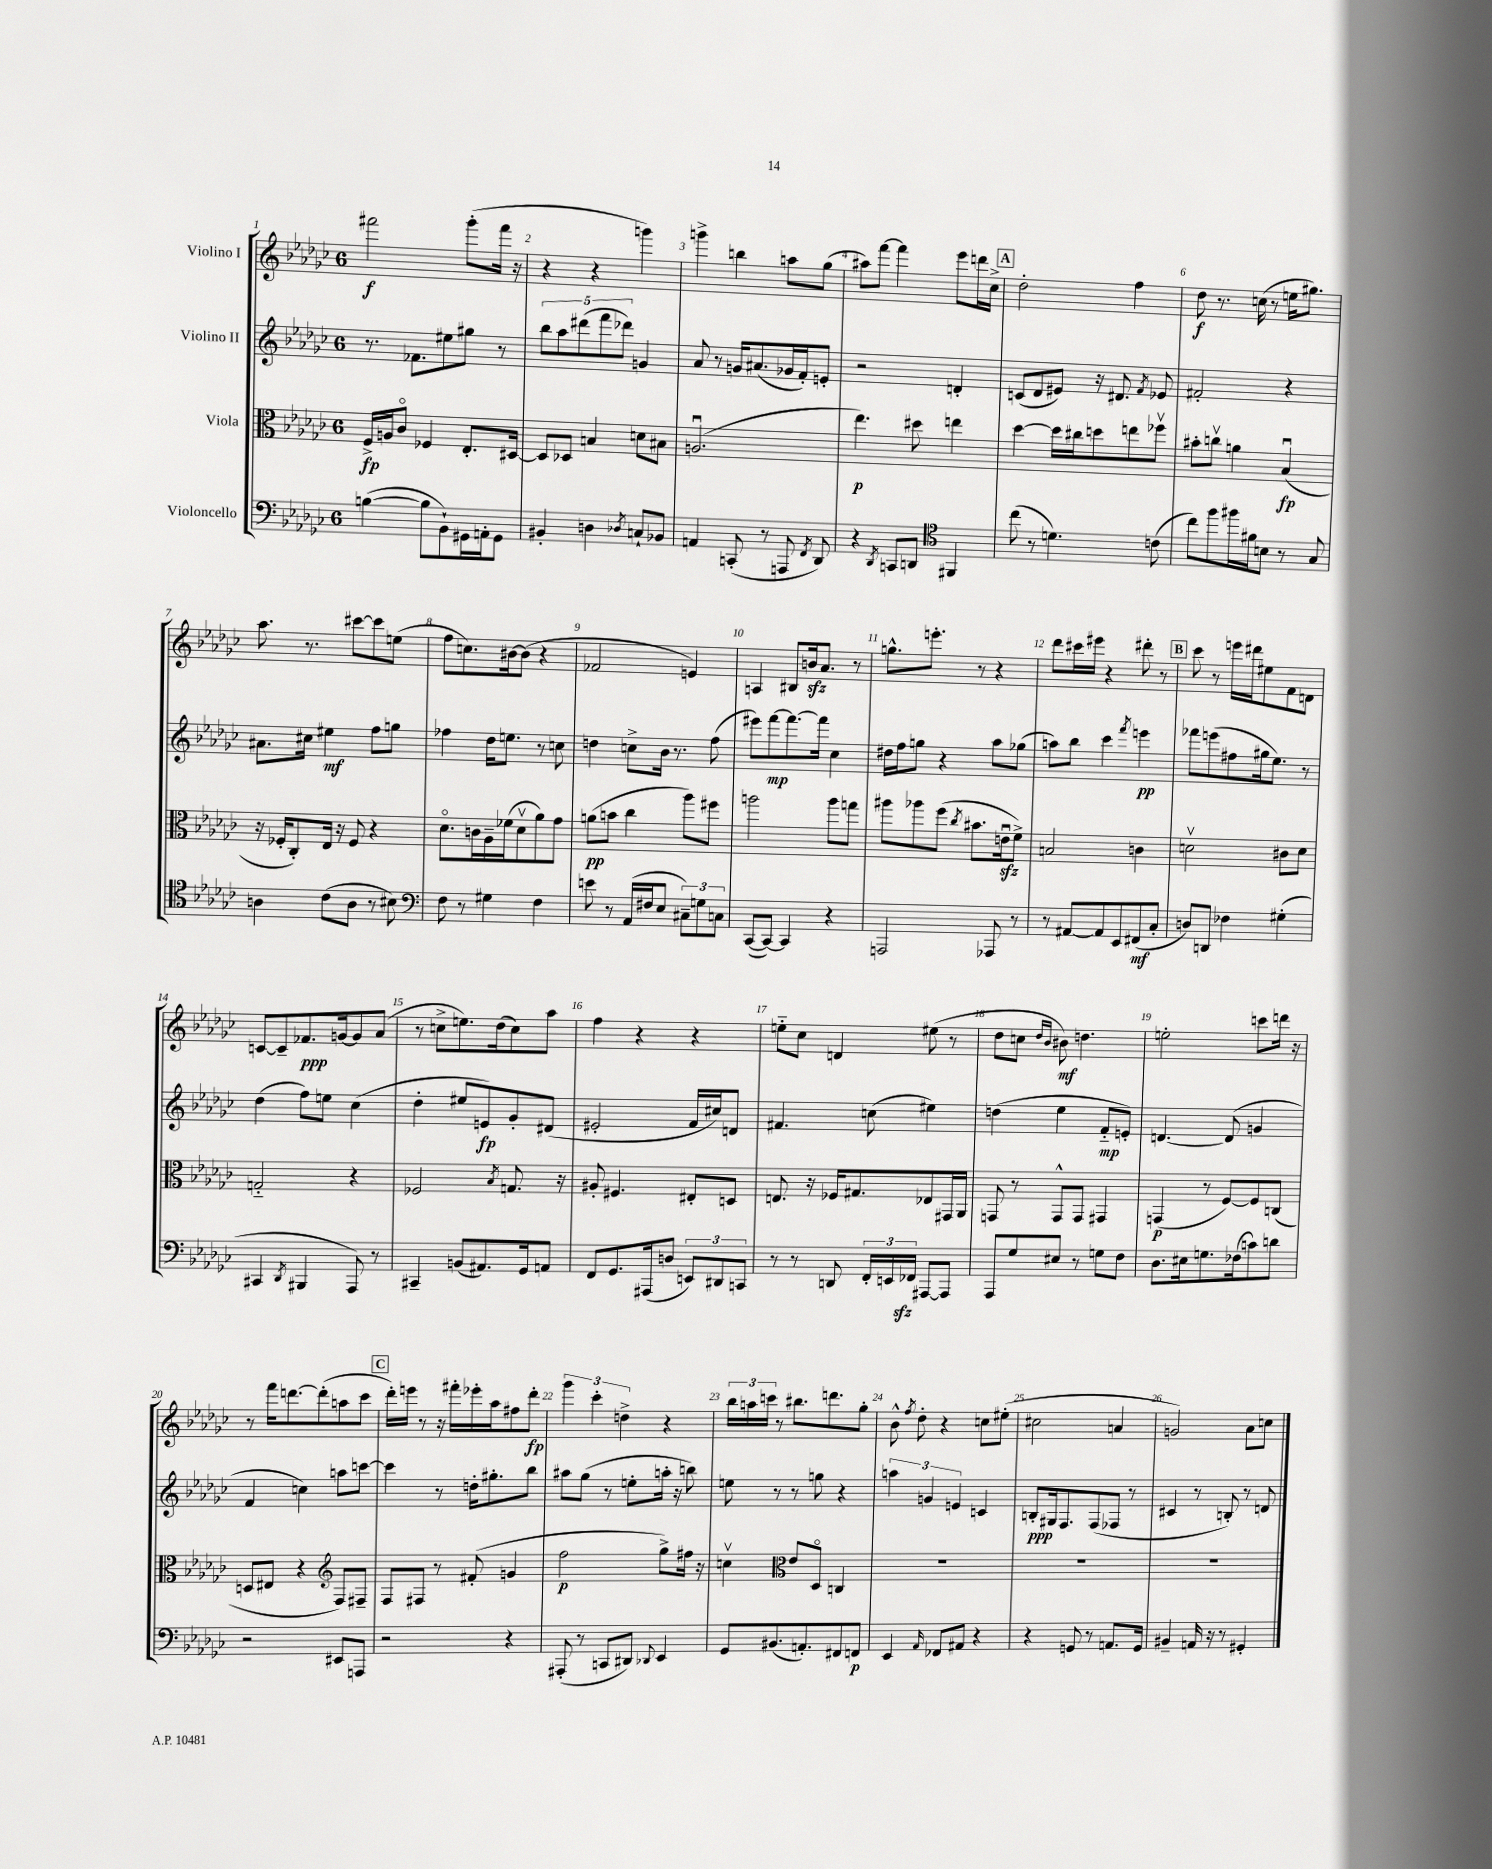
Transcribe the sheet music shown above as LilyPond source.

<<
\new StaffGroup <<
\new Staff = "s0" \with { instrumentName = "Violino I" } {
    \clef treble \key ges \major \once \override Staff.TimeSignature.style = #'single-digit \time 6/8
    \autoBeamOff fis'''2\f ges'''8[-.( fis'''16] r16 |
    r4 r4 g'''4) |
    g'''4-> b''4 a''8[ ges''8]( |
    ais''8[) f'''8]~ f'''4 ees'''8[ d'''16 ces''16]-> |
    \mark \markup { \box "A" } des''2-. f''4 |
    des''8\f r8. c''16( r8 e''16[ gis''8.]) |
    aes''8. r8. cis'''8[~ cis'''8 e''8]( |
    f''8[ c''8.) bis'16~ bis'8]( r4 |
    fes'2 e'4) |
    a4 bis8[ b'16\sfz aes'8.] r8 |
    g''8.[-^ e'''8.]-. r8 r4 |
    des'''8[ cis'''16 eis'''16] r4 dis'''8-. r8 |
    \mark \markup { \box "B" } ces'''8 r8 e'''16[ dis'''16 eis''8 f'8 d'8] |
    c'8[~ c'8-- fes'8.\ppp g'16~ g'8 aes'8]( |
    r8 c''8[-> e''8.) des''16( c''8) aes''8] |
    f''4 r4 r4 |
    e''8[-_ ces''8] d'4 eis''8( r8 |
    des''8[ c''8] \grace { des''16[ bes'16] } bis'8\mf) d''4. |
    e''2-. c'''8[ d'''16] r16 |
    r8 f'''16[ d'''8.~ d'''8-.( a''8 ces'''8] |
    \mark \markup { \box "C" } des'''16[-.) e'''16] r8 r16 fis'''16[-. ees'''16-. aes''16 fis''8 des'''8]-.\fp |
    \tuplet 3/2 { ges'''4 ces'''4-. d''4-> } r4 |
    \tuplet 3/2 { bes''16[ a''16 c'''16] } r8 bis''8.[ d'''8. ges''8]-. |
    bes'8-^ \acciaccatura { f''8 } des''8-. r4 c''8[ eis''8]-.( |
    cis''2 a'4 |
    g'2) aes'8[ c''8] \bar "|." |
}
\new Staff = "s1" \with { instrumentName = "Violino II" } {
    \clef treble \key ges \major \once \override Staff.TimeSignature.style = #'single-digit \time 6/8
    \autoBeamOff r8. fes'8.[ eis''8 gis''8] r8 |
    \tuplet 5/4 { bes''8[ aes''8 dis'''8( f'''8 des'''8]) } g'4 |
    aes'8 r8 g'16[ ais'8.( ges'16 f'16-.) e'8]-. |
    r2 d'4-. |
    \mark \markup { \box "A" } c'8[( des'8 eis'8]) r16 dis'8. \acciaccatura { f'8 } ees'8 |
    fis'2-. r4 |
    ais'8.[ cis''16] eis''4\mf f''8[ g''8] |
    fes''4 des''16[ e''8.] r8 c''8 |
    d''4 c''8[-> bes'16] r8. f''8( |
    eis'''8[) f'''8~\mp f'''8.~ f'''16] ces''4 |
    dis''16[ f''16 g''8] r4 aes''8[ ges''8]( |
    a''8[) bes''8] ces'''4 \acciaccatura { f'''8 } e'''4\pp |
    \mark \markup { \box "B" } fes'''8[ e'''8( fis''8 gis''16 ees''8.]) r8 |
    des''4( f''8[) e''8] ces''4( |
    des''4-. eis''8[ e'8\fp) ges'8-. dis'8]( |
    eis'2-. f'16[ cis''16) d'8] |
    fis'4. c''8( eis''4) |
    d''4( ees''4 f'8[-_\mp e'8]-.) |
    d'4.~ d'8( g'4 |
    f'4 c''4) a''8[ c'''8]~ |
    \mark \markup { \box "C" } c'''4 r8 d''16[-. gis''8.-. bes''8] |
    ais''8[ ges''8]( r8 e''8[-. a''16]-. r16 b''8) |
    e''8 r8 r8 g''8 r4 |
    \tuplet 3/2 { a''4 g'4 e'4 } c'4 |
    b8[-.\ppp gis16 f8. f8( fes8] r8 |
    cis'4 r8 b8-.) r8 d'8 \bar "|." |
}
\new Staff = "s2" \with { instrumentName = "Viola" } {
    \clef alto \key ges \major \once \override Staff.TimeSignature.style = #'single-digit \time 6/8
    \autoBeamOff f16[->\fp a16 ces'8]\flageolet fes4 ees8.[-. dis16]~ |
    dis8[ des8] b4 d'8[ bis8] |
    a2.\downbow( |
    ees''4.\p) dis''8 e''4 |
    \mark \markup { \box "A" } des''4~ des''16[ cis''16 d''8 e''8 fes''8]\upbow |
    bis'8[-. c''8]\upbow a'4 bes4\downbow\fp( |
    r16 fes16[-. ces8-.) ees16] r16 fes8 r4 |
    des'8.[\flageolet c'16 aes16-- fes'16( des'8\upbow aes'8) ges'8] |
    a'8[\pp( b'8] ces''4 aes''8[) fis''8] |
    a''2 a''8[ g''8] |
    ais''8[ aes''8 f''8]( \acciaccatura { ces''8 } bis'8.[ e'16\downbow\sfz f'8]->) |
    b2 c'4 |
    \mark \markup { \box "B" } d'2\upbow cis'8[ d'8] |
    g2-_ r4 |
    fes2 \acciaccatura { bes8 } g8. r16 |
    ais8-. fis4. eis8[-. d8] |
    e8. r16 fes16[ gis8. ees8 gis,16 aes,16] |
    g,8 r8 g,8[-^ g,8] gis,4 |
    g,4\p( r8 f8[~) f8 c8]( |
    d8[ eis8] r4 \clef treble f8[) fis8]-- |
    \mark \markup { \box "C" } f8[ fis8] r8 fis'8-.( g'4 |
    f''2\p ges''8[->) fis''16] r16 |
    c''4\upbow \clef alto ees'8[ des8]\flageolet c4 |
    R2. |
    R2. |
    R2. \bar "|." |
}
\new Staff = "s3" \with { instrumentName = "Violoncello" } {
    \clef bass \key ges \major \once \override Staff.TimeSignature.style = #'single-digit \time 6/8
    \autoBeamOff b4~( b8[ bes,8-!) gis,16 a,16-. gis,8] |
    bis,4-. d4 \acciaccatura { des8 } c8[-! bes,8] |
    a,4 c,8-.( r8 a,,8 \acciaccatura { f,8 } des,8) |
    r4 \acciaccatura { des,8 } c,8[ d,8] \clef tenor fis,4 |
    \mark \markup { \box "A" } ces''8( r8 d'4.) c'8( |
    ces''8[) f''8 fis''16 fis'16 b8] r8 ges8 |
    a4 ces'8[( a8] r8 bis8) |
    \clef bass f8 r8 gis4 f4 |
    e'8 r8 aes,16[( fis16 ees8] \tuplet 3/2 { cis8[--) g8 c8] } |
    ces,8[~( ces,8]~) ces,4 r4 |
    a,,2 aes,,8 r8 |
    r8 ais,8[~ ais,8 ees,8 fis,8\mf( ces8]-. |
    \mark \markup { \box "B" } d8[) d,8] fes4 gis4-.( |
    cis,4 \acciaccatura { des,8 } bis,,4 aes,,8) r8 |
    cis,4-- b,8[( ais,8.) ges,16 a,8] |
    f,8[ ges,8. ais,,16( d8] \tuplet 3/2 { e,8[) dis,8 c,8] } |
    r8 r8 d,8 \tuplet 3/2 { f,16[-. e,16 fes,16]\sfz } ais,,8[~ ais,,8] |
    aes,,8[ ges8 eis8] r8 g8[ f8] |
    des8.[ eis16 g8. fes16( c'8) d'8] |
    r2 eis,8[ a,,8] |
    \mark \markup { \box "C" } r2 r4 |
    ais,,8-.( r8 c,8[ dis,8]) \appoggiatura { des,8 } ees,4 |
    ges,8[ bis,8.( a,8.-.) fis,8 f,8]\p |
    ees,4 \grace { aes,16 } fes,8[ ais,8] r4 |
    r4 g,8 r8 a,8.[ g,16] |
    bis,4-- a,16 r16 r8 gis,4-. \bar "|." |
}
>>
>>
\layout { \context { \Score \override BarNumber.break-visibility = ##(#f #t #t) barNumberVisibility = #all-bar-numbers-visible } }
